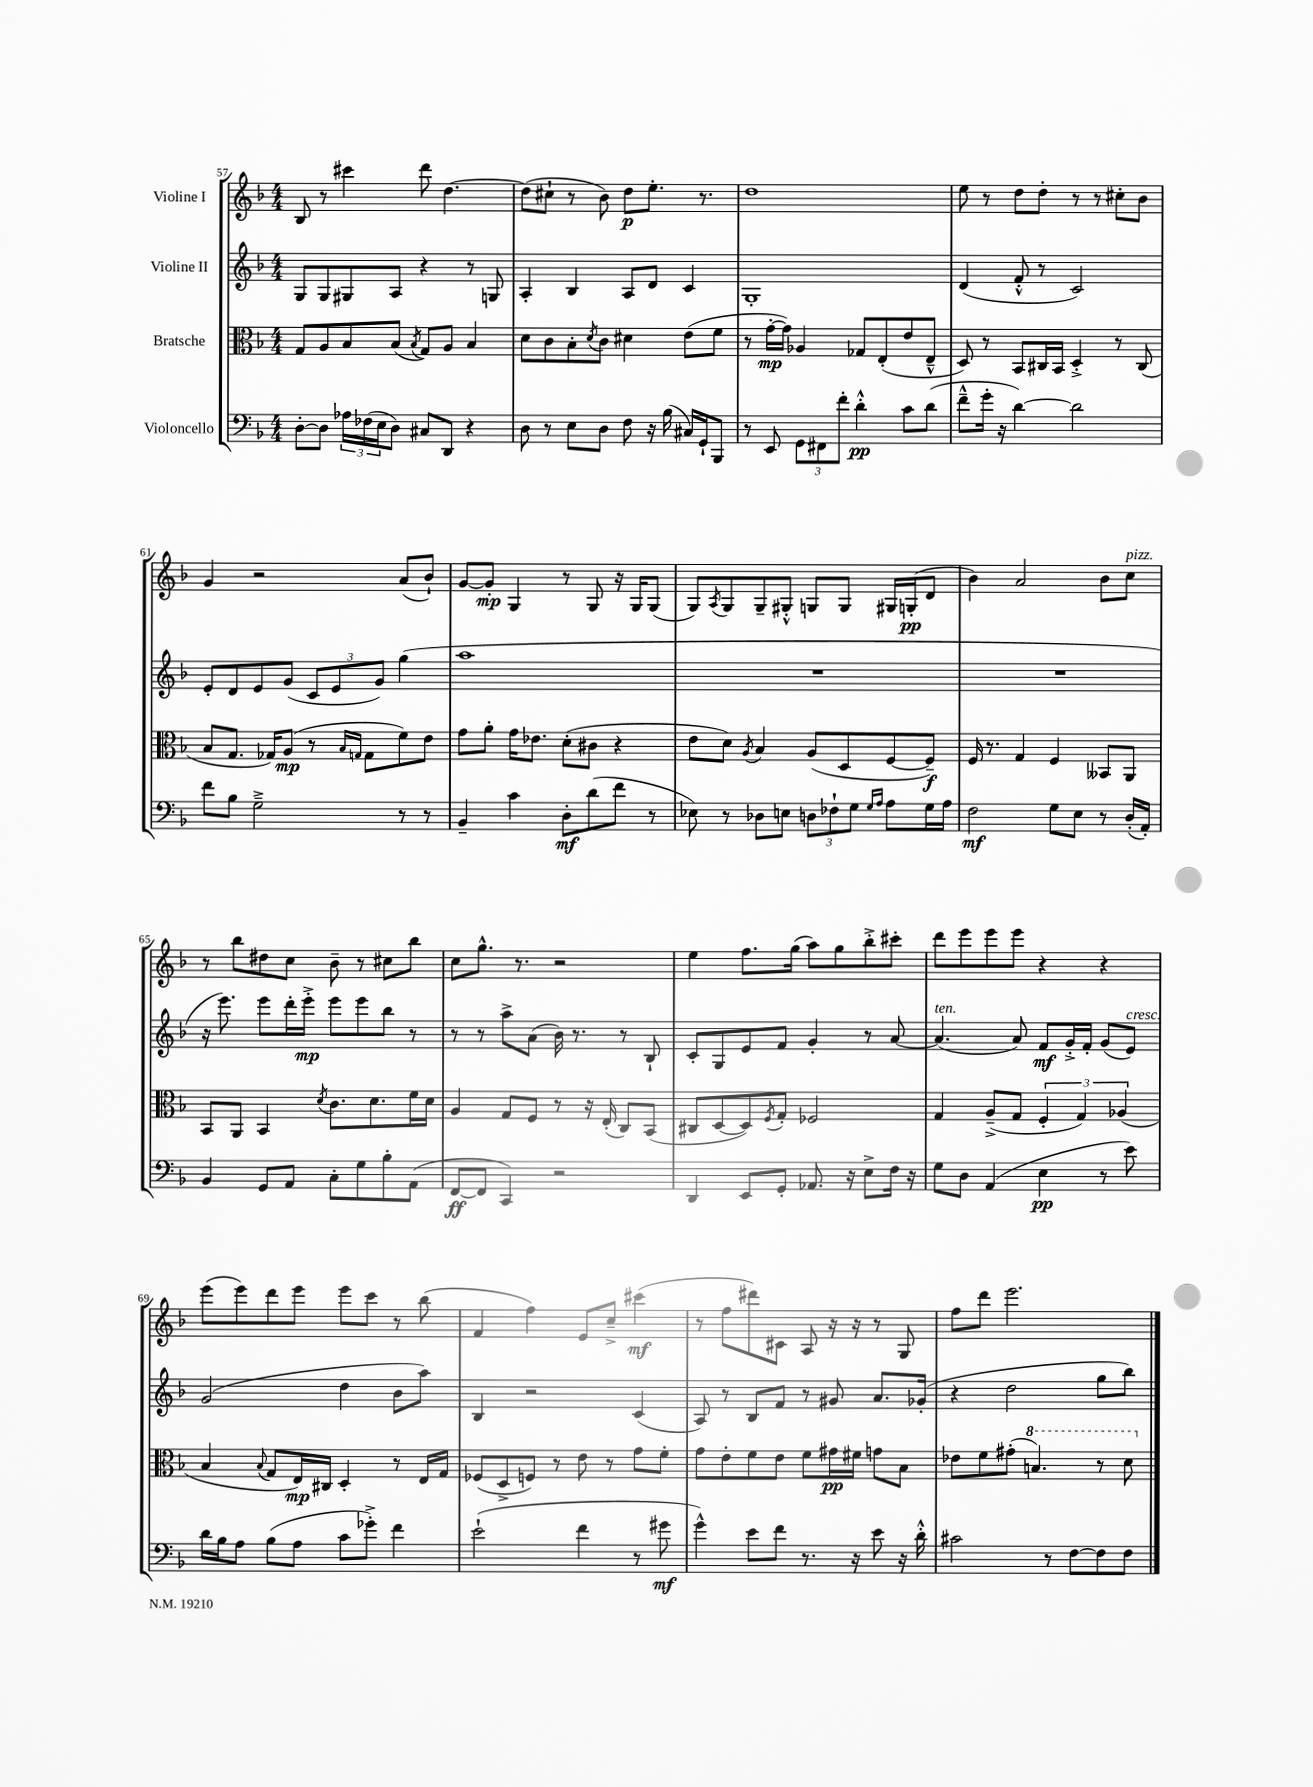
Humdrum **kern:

**kern	**dynam	**kern	**dynam	**kern	**dynam	**kern	**dynam
*part4	*part4	*part3	*part3	*part2	*part2	*part1	*part1
*staff4	*staff4	*staff3	*staff3	*staff2	*staff2	*staff1	*staff1
*I"Violoncello	*	*I"Bratsche	*	*I"Violine II	*	*I"Violine I	*
*clefF4	*	*clefC3	*	*clefG2	*	*clefG2	*
*k[b-]	*	*k[b-]	*	*k[b-]	*	*k[b-]	*
*M4/4	*	*M4/4	*	*M4/4	*	*M4/4	*
=57	=57	=57	=57	=57	=57	=57	=57
[8D'\L	.	8G/L	.	8G/L	.	8B-/	.
8D\J]	.	8A/	.	8G/	.	8r	.
24A-X\LL	.	8B-/	.	8G#X/	.	4ccc#X\	.
(24F-X\	.	.	.	.	.	.	.
24E\J	.	.	.	.	.	.	.
8D\J)	.	(8B-/J	.	8A/J	.	.	.
.	.	8qB-/	.	.	.	.	.
8C#X/L	.	8G/L)	.	4r	.	8ddd\	.
8DD/J	.	8A/J	.	.	.	[4.dd\	.
4r	.	4B-/	.	8r	.	.	.
.	.	.	.	8Gn/	.	.	.
=58	=58	=58	=58	=58	=58	=58	=58
8D\	.	8d\L	.	4A'/	.	(8dd\L]	.
8r	.	8c\	.	.	.	8cc#X`\J	.
8E\L	.	8B-'\	.	4B-/	.	8r	.
.	.	8qd/	.	.	.	.	.
8D\J	.	8c\J	.	.	.	8b-\)	.
8F\	.	4d#X\	.	8A/L	.	8dd\L	p
16r	.	.	.	8d/J	.	8.ee'\J	.
(16B-\	.	.	.	.	.	.	.
16C#X/LL)	.	(8e\L	.	4c/	.	.	.
16GG`/J	.	.	.	.	.	8.r	.
8BBB-/J	.	8f\J	.	.	.	.	.
=59	=59	=59	=59	=59	=59	=59	=59
8r	.	8r	.	1G'	.	1dd	.
8EE/	.	[16g'\LL	mp	.	.	.	.
.	.	16g\JJ])	.	.	.	.	.
12GG\L	.	4A-X/	.	.	.	.	.
12FF#X\	.	.	.	.	.	.	.
12f'\J	.	.	.	.	.	.	.
4d'^^\	pp	8G-X/L	.	.	.	.	.
.	.	(8E'/	.	.	.	.	.
8c\L	.	8e/	.	.	.	.	.
(8d\J	.	8E~^^/J	.	.	.	.	.
=60	=60	=60	=60	=60	=60	=60	=60
8f~^^\L	.	8D/)	.	(4d/	.	8ee\	.
16g'\Jk	.	8r	.	.	.	8r	.
16r	.	.	.	.	.	.	.
[4d\)	.	8BB-/L	.	8f'^^/	.	8dd\L	.
.	.	16C#X/L	.	8r	.	8dd'\J	.
.	.	16BB-/JJ	.	.	.	.	.
2d\]	.	4D'^/	.	2c/)	.	8r	.
.	.	.	.	.	.	8r	.
.	.	8r	.	.	.	8cc#X'\L	.
.	.	(8C#/	.	.	.	8b-\J	.
!!LO:LB:g=z
=61	=61	=61	=61	=61	=61	=61	=61
8f\L	.	8B-/L	.	8e'/L	.	4g/	.
8B-\J	.	8.G/J	.	8d/	.	.	.
2G~^\	.	.	.	8e/	.	2r	.
.	.	16G-X/KL)	.	.	.	.	.
.	.	(8A/J	mp	(8g/J	.	.	.
.	.	8r	.	12c/L	.	.	.
.	.	.	.	12e/	.	.	.
.	.	16qqB-/LL	.	.	.	.	.
.	.	16qqGn/JJ	.	.	.	.	.
.	.	8G\L	.	.	.	.	.
.	.	.	.	12g/J)	.	.	.
8r	.	8f\)	.	(4gg\	.	(8a/L	.
8r	.	8e\J	.	.	.	8b-`/J)	.
=62	=62	=62	=62	=62	=62	=62	=62
4BB-~/	.	8g\L	.	1aa	.	[8g/L	.
.	.	8a'\J	.	.	.	8g'/J]	mp
4c\	.	16g\KL	.	.	.	4G/	.
.	.	8.e-X\J	.	.	.	.	.
8D'\L	mf	(8d'\L	.	.	.	8r	.
(8d\	.	8c#X\J	.	.	.	8G/	.
8f\J	.	4r	.	.	.	16r	.
.	.	.	.	.	.	16G/KL	.
8r	.	.	.	.	.	(8G/J	.
=63	=63	=63	=63	=63	=63	=63	=63
8E-X\)	.	8e\L	.	1r	.	8G/L)	.
.	.	.	.	.	.	8qA/	.
8r	.	8d\J)	.	.	.	8G/	.
.	.	8qA/	.	.	.	.	.
8D-X\L	.	4B-/	.	.	.	8G~/	.
8En\J	.	.	.	.	.	8G#X'^^/J	.
12Dn\L	.	(8A/L	.	.	.	8Gn/L	.
12F-X`\	.	.	.	.	.	.	.
.	.	8D/	.	.	.	8G/J	.
12G\J	.	.	.	.	.	.	.
16qqG/LL	.	.	.	.	.	.	.
16qqA/JJ	.	.	.	.	.	.	.
8A\L	.	[8F/	.	.	.	16G#X/LL	.
.	.	.	.	.	.	(16Gn'/J	pp
16G\L	.	8F~/J])	f	.	.	8d/J	.
16A\JJ	.	.	.	.	.	.	.
=64	=64	=64	=64	=64	=64	=64	=64
2F\	mf	16F/	.	1r	.	4b-\)	.
.	.	8.r	.	.	.	.	.
.	.	4G/	.	.	.	2a/	.
8G\L	.	4F/	.	.	.	.	.
8E\J	.	.	.	.	.	.	.
8r	.	8BB--X/L	.	.	.	8b-\L	.
!	!	!	!	!	!	!LO:TX:a:i:t=pizz.	!
(16D'/LL	.	8AA/J	.	.	.	8cc\J	.
16AA'/JJ)	.	.	.	.	.	.	.
!!LO:LB:g=z
=65	=65	=65	=65	=65	=65	=65	=65
4BB-/	.	8BB-/L	.	16r	.	8r	.
.	.	.	.	8.eee\)	.	.	.
.	.	8AA/J	.	.	.	8bb-\L	.
8GG/L	.	4BB-/	.	8eee\L	.	8dd#X\	.
8AA/J	.	.	.	16ddd'\L	.	8cc\J	.
.	.	.	.	16eee'^\JJ	mp	.	.
.	.	8qd/	.	.	.	.	.
8C'\L	.	8.c\L	.	8eee\L	.	8b-~\	.
8G\	.	.	.	8eee\	.	8r	.
.	.	8.d\	.	.	.	.	.
8B-'\	.	.	.	8bb-\J	.	8cc#X\L	.
(8AA\J	.	16f\L	.	8r	.	8bb-\J	.
.	.	16d\JJ	.	.	.	.	.
=66	=66	=66	=66	=66	=66	=66	=66
[8FF/L	ff	4A/	.	8r	.	8cc\L	.
8FF/J]	.	.	.	8r	.	8.gg^^\J	.
4CC/)	.	8G/L	.	8aa^\L	.	.	.
.	.	.	.	.	.	8.r	.
.	.	8F/J	.	(8a\J	.	.	.
2r	.	8r	.	16b-\)	.	2r	.
.	.	.	.	8.r	.	.	.
.	.	16r	.	.	.	.	.
.	.	(16E'/	.	.	.	.	.
.	.	8C/L)	.	8r	.	.	.
.	.	(8BB-/J	.	8B-`/	.	.	.
=67	=67	=67	=67	=67	=67	=67	=67
4DD/	.	8C#X/L	.	8c'/L	.	4ee\	.
.	.	[8D/	.	8G/	.	.	.
8EE/L	.	8D/])	.	8e/	.	8.ff\L	.
.	.	8qF/	.	.	.	.	.
8GG'/J	.	8G'/J	.	8f/J	.	.	.
.	.	.	.	.	.	(16gg\Jk	.
8.AA-X/	.	2F-X/	.	4g'/	.	8aa\L)	.
.	.	.	.	.	.	8gg\	.
16r	.	.	.	.	.	.	.
8E^\L	.	.	.	8r	.	8bb-'^\	.
16F\Jk	.	.	.	[8a/	.	8ccc#X'\J	.
16r	.	.	.	.	.	.	.
=68	=68	=68	=68	=68	=68	=68	=68
!	!	!	!	!LO:TX:a:i:t=ten.	!	!	!
8G\L	.	4G/	.	(4.a/]	.	8ddd\L	.
8D\J	.	.	.	.	.	8eee\	.
(4AA/	.	(8A~^/L	.	.	.	8eee\	.
.	.	8G/J	.	8a/)	.	8eee\J	.
4E\	pp	6F'/	.	8f/L	mf	4r	.
.	.	.	.	16g'^/L	.	.	.
.	.	6G/)	.	.	.	.	.
.	.	.	.	16f'/JJ	.	.	.
8r	.	.	.	(8g/L	.	4r	.
.	.	(6A-X/	.	.	.	.	.
!	!	!	!	!LO:TX:a:i:t=cresc.	!	!	!
8e\)	.	.	.	8e/J)	.	.	.
!!LO:LB:g=z
=69	=69	=69	=69	=69	=69	=69	=69
16d\LL	.	4B-/	.	(2g/	.	(8eee\L	.
16B-\J	.	.	.	.	.	.	.
8A\J	.	.	.	.	.	8eee\)	.
.	.	8qqB-/	.	.	.	.	.
(8B-\L	.	8G/L	.	.	.	8ddd\	.
8A\J	.	16E/L)	mp	.	.	8eee\J	.
.	.	16C#X/JJ	.	.	.	.	.
8c\L	.	4D'/	.	4dd\	.	8eee\L	.
8g-X'^\J)	.	.	.	.	.	8ccc\J	.
4f\	.	8r	.	8b-\L	.	8r	.
.	.	16E/LL	.	8aa\J)	.	(8bb-\	.
.	.	16G/JJ	.	.	.	.	.
=70	=70	=70	=70	=70	=70	=70	=70
(2e`\	.	(8F-X/L	.	4B-/	.	4f/	.
.	.	8D^/	.	.	.	.	.
.	.	8Fn/J)	.	2r	.	4ff\)	.
.	.	8r	.	.	.	.	.
4f\	.	8e\	.	.	.	8e/L	.
.	.	8r	.	.	.	8cc~^/J	.
8r	.	8g\L	.	(4c/	.	(4ccc#X\	mf
8g#X\	mf	8f'\J	.	.	.	.	.
=71	=71	=71	=71	=71	=71	=71	=71
4g^^\)	.	8g\L	.	8A/)	.	8r	.
.	.	8e'\	.	8r	.	8ff\L	.
8e\L	.	8f\	.	8B-/L	.	8ddd#X\)	.
8f\J	.	8e\J	.	8f/J	.	8c#X\J	.
8.r	.	8f\L	.	8r	.	8A/	.
.	.	16g#X\L	pp	8g#X/	.	16r	.
16r	.	16f#X\JJ	.	.	.	16r	.
8e\	.	8gn\L	.	8.a/L	.	8r	.
16r	.	8B-\J	.	.	.	8G/	.
16d'^^\	.	.	.	(16g-X'/Jk	.	.	.
=72	=72	=72	=72	=72	=72	=72	=72
2c#X\	.	8e-X\L	.	4r	.	8ff\L	.
.	.	8f\	.	.	.	8ddd\J	.
.	.	(8g#X'\J	.	2dd\	.	2.eee\	.
*	*	*8va	*	*	*	*	*
.	.	4.bn/)	.	.	.	.	.
8r	.	.	.	.	.	.	.
[8F\L	.	.	.	.	.	.	.
8F\]	.	8r	.	8gg\L	.	.	.
8F\J	.	8dd\	.	8bb-\J)	.	.	.
*	*	*X8va	*	*	*	*	*
==	==	==	==	==	==	==	==
*-	*-	*-	*-	*-	*-	*-	*-
